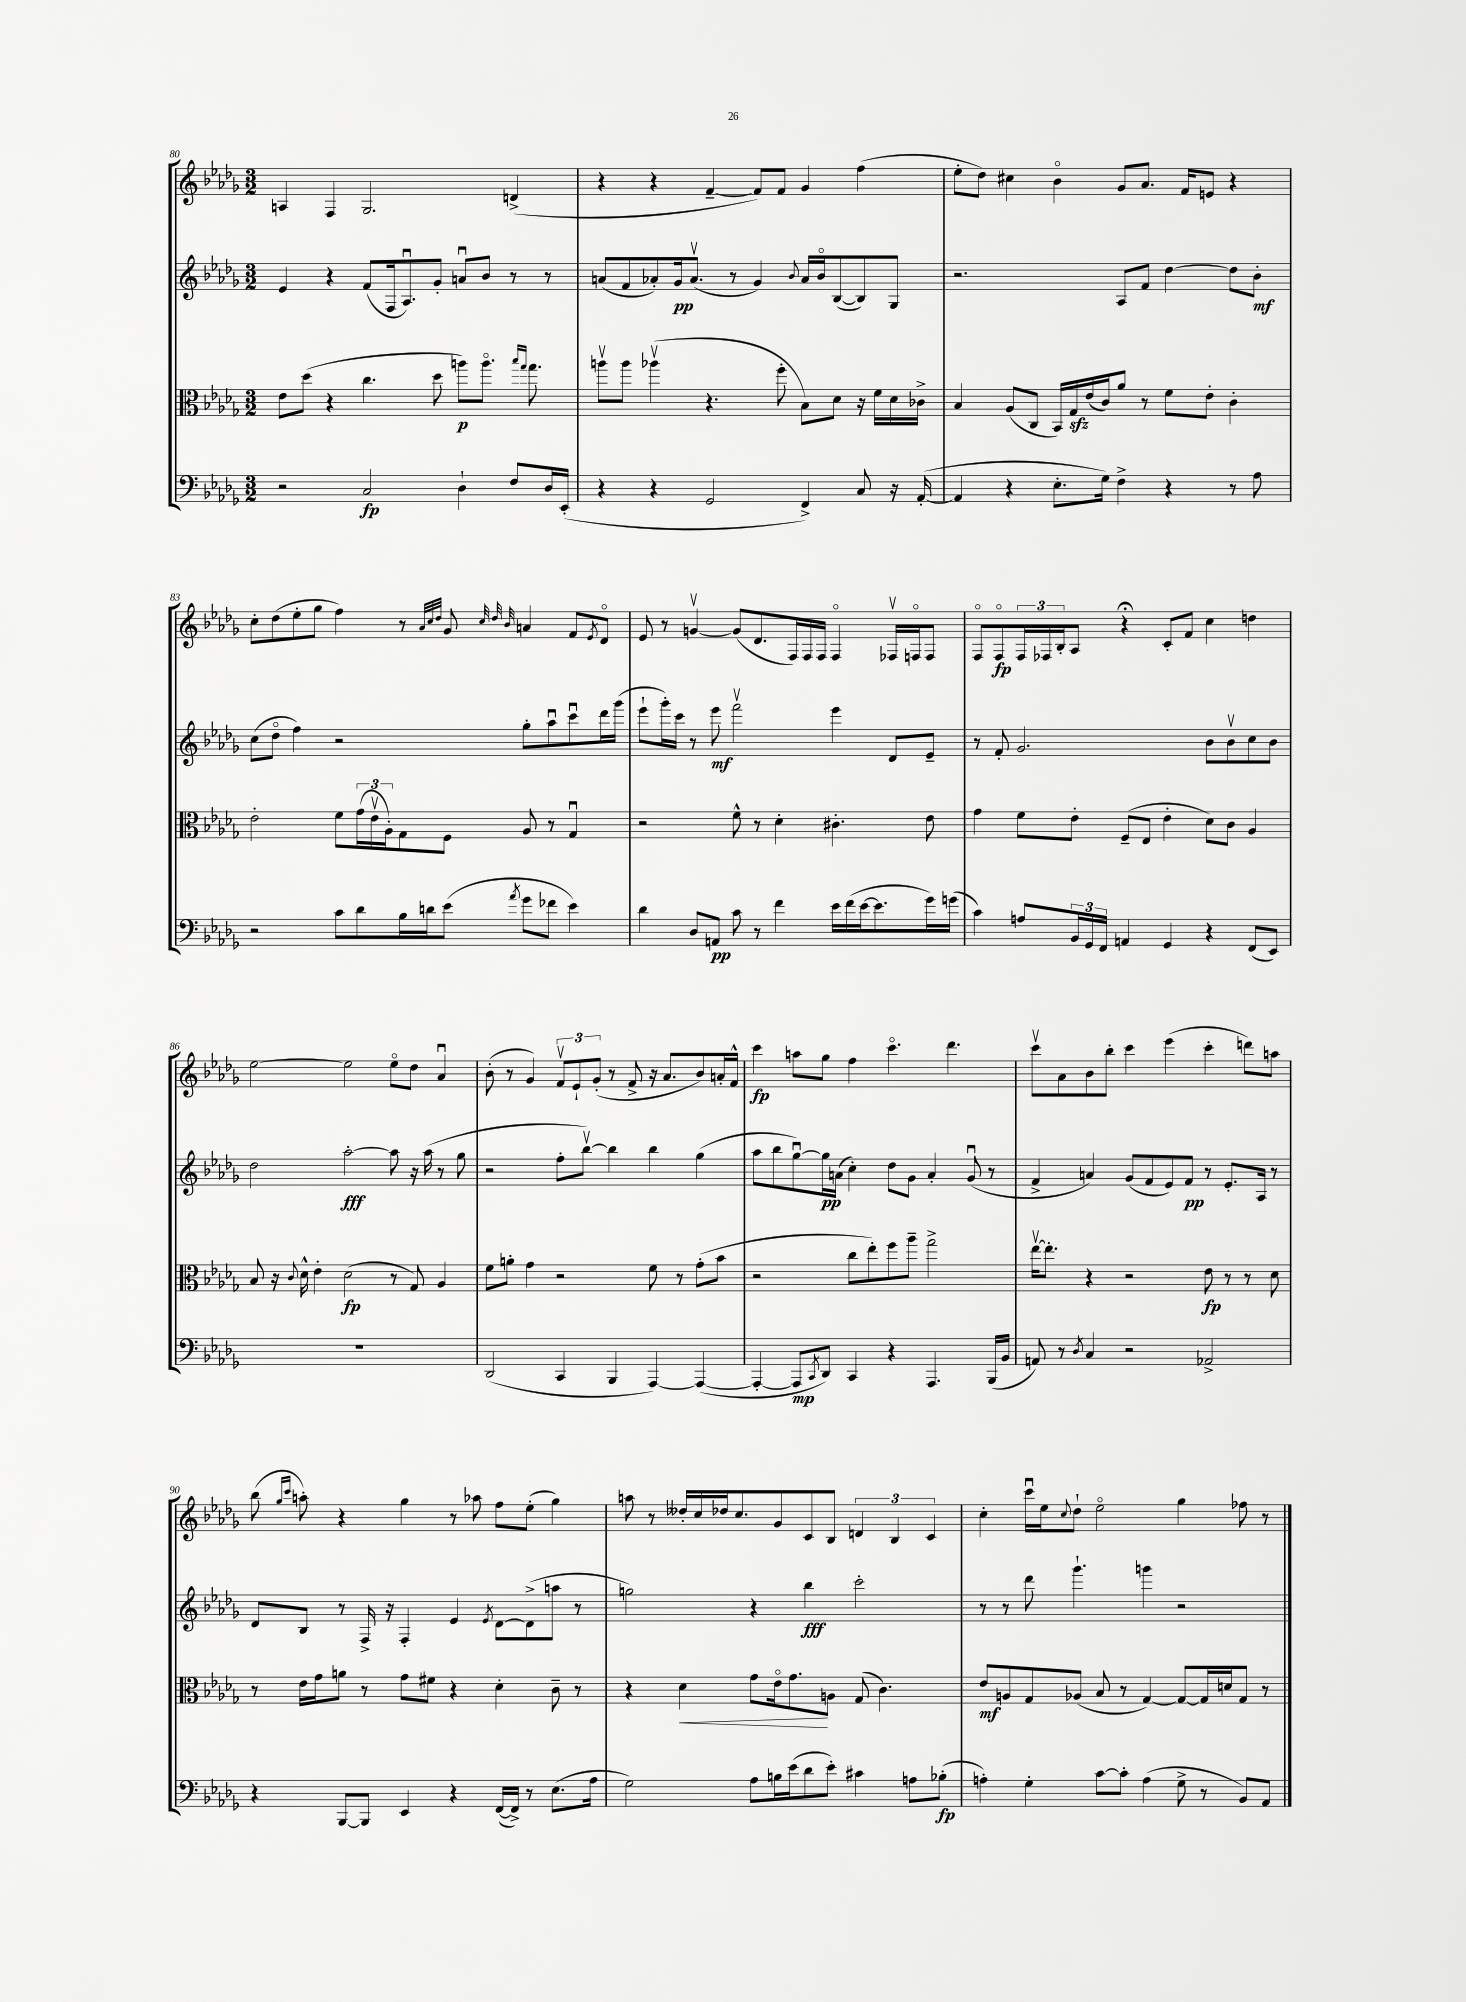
<<
\new StaffGroup <<
\new Staff = "s0" {
    \clef treble \key des \major \numericTimeSignature \time 3/2
    a4 f4 ges2. d'4->( |
    r4 r4 f'4~-- f'8) f'8 ges'4 f''4( |
    ees''8-. des''8) cis''4 bes'4\flageolet ges'8 aes'8. f'16 e'8 r4 |
    c''8-. des''8( ees''8-. ges''8 f''4) r8 \grace { aes'32 c''32 des''32 } ges'8 \grace { c''32 des''32 bes'32 } a'4 f'8 \acciaccatura { ees'8 } des'8\flageolet |
    ees'8 r8 g'4~\upbow g'8( des'8. f16) f16 f16 f4\flageolet fes16\upbow f16\flageolet f8 |
    f8\flageolet f8\flageolet\fp \tuplet 3/2 { f16 fes16 bes16-. } aes8 r4\fermata c'8-. f'8 c''4 d''4 |
    ees''2~ ees''2 ees''8\flageolet des''8 aes'4\downbow |
    bes'8-.( r8 ges'4) \tuplet 3/2 { f'8\upbow ees'8-! ges'8-.( } r8 f'8-> r16 aes'8. bes'8) a'16-. f'16-^ |
    c'''4\fp a''8 ges''8 f''4 c'''4.\flageolet des'''4. |
    c'''8\upbow aes'8 bes'8 bes''8-. c'''4 ees'''4( c'''4-. d'''8) a''8 |
    bes''8( \grace { ges''16 c'''16 } a''8-.) r4 ges''4 r8 aes''8 f''8 ees''8-.( ges''4) |
    a''8 r8 deses''16-. c''16 des''16 c''8. ges'8 c'8 bes8 \tuplet 3/2 { d'4 bes4 c'4 } |
    c''4-. c'''16\downbow ees''16 \appoggiatura { c''8 } des''8-! ees''2\flageolet ges''4 fes''8 r8 \bar "|." |
}
\new Staff = "s1" {
    \clef treble \key des \major \numericTimeSignature \time 3/2
    ees'4 r4 f'8( f16 aes8.\downbow) ges'8-. a'8\downbow bes'8 r8 r8 |
    a'8( f'8 aes'8-.) ges'16\pp aes'8.\upbow( r8 ges'4) \appoggiatura { bes'8 } aes'16 bes'16\flageolet bes8~( bes8) ges8 |
    r2. aes8 f'8 des''4~ des''8 bes'8-.\mf |
    c''8( des''8\flageolet f''4) r2 ges''8-. aes''8\downbow c'''8\downbow des'''16 ges'''16( |
    ees'''8-! ges'''16-.) c'''16 r8 ees'''8\mf f'''2\upbow ees'''4 des'8 ees'8-- |
    r8 f'8-. ges'2. bes'8 bes'8\upbow c''8 bes'8 |
    des''2 aes''2~-.\fff aes''8 r16 aes''16( r8 ges''8 |
    r2 f''8-. bes''8~\upbow) bes''4 bes''4 ges''4( |
    aes''8 bes''8 ges''8~\downbow) ges''16\pp a'16( c''4-.) des''8 ges'8 a'4-. ges'8\downbow( r8 |
    f'4-> a'4) ges'8( f'8 ees'8) f'8\pp r8 ees'8.-. aes16 r8 |
    des'8 bes8 r8 f16-> r16 f4-. ees'4 \acciaccatura { ees'8 } des'8~ des'8->( a''8 r8 |
    g''2) r4 bes''4\fff c'''2-. |
    r8 r8 des'''8 ges'''4.-! g'''4 r2 \bar "|." |
}
\new Staff = "s2" {
    \clef alto \key des \major \numericTimeSignature \time 3/2
    ees'8 des''8( r4 c''4. des''8 a''8\p) a''8.\flageolet \grace { bes''16 ges''16 } ges''8. |
    a''8\upbow a''8 aes''4\upbow( r4. f''8-. bes8) des'8 r16 f'16 des'16 ces'16-> |
    bes4 aes8( c8 bes,16) ges16\sfz ees'16( c'16) aes'8 r8 f'8 ees'8-. c'4-. |
    ees'2-. f'8 \tuplet 3/2 { ges'16( ees'16\upbow aes16-.) } ges8 f8 aes8 r8 ges4\downbow |
    r2 f'8-^ r8 des'4-. cis'4.-. ees'8 |
    ges'4 f'8 ees'8-. f8--( ees8 ees'4-. des'8) c'8 aes4 |
    bes8 r16 \appoggiatura { c'8 } des'16-^ ees'4-. des'2\fp( r8 ges8) aes4 |
    f'8 a'8-. ges'4 r2 f'8 r8 ges'8-.( bes'8 |
    r2 c''8 ees''8-.) f''8 aes''8-- ges''2-> |
    ees''16~\upbow ees''8.-. r4 r2 ees'8\fp r8 r8 des'8 |
    r8 ees'16 ges'16 a'8 r8 ges'8 fis'8 r4 des'4-. c'8-- r8 |
    r4 des'4\< ges'8 ees'16\flageolet ges'8.\! a8 ges8( c'4.) |
    ees'8\mf a8 ges8 aes8( bes8 r8 ges4~) ges8~ ges16 d'16 ges8 r8 \bar "|." |
}
\new Staff = "s3" {
    \clef bass \key des \major \numericTimeSignature \time 3/2
    r2 c2\fp des4-! f8 des16 ees,16-.( |
    r4 r4 ges,2 f,4->) c8 r16 aes,16~-.( |
    aes,4 r4 ees8.-. ges16) f4-> r4 r8 aes8 |
    r2 c'8 des'8 bes16 d'16 ees'8( \acciaccatura { aes'8 } ges'8 fes'8 ees'4) |
    des'4 des8 a,8\pp c'8 r8 f'4 ees'16 f'16( ees'16~ ees'8. ges'16) g'16( |
    c'4) a8 \tuplet 3/2 { bes,16 ges,16 f,16 } a,4 ges,4 r4 f,8( ees,8) |
    R1. |
    des,2( c,4 bes,,4 aes,,4~) aes,,4~( |
    aes,,4~-. aes,,8\mp \acciaccatura { c,8 } des,8) c,4 r4 aes,,4. bes,,16( bes,16 |
    a,8) r8 \acciaccatura { des8 } c4 r2 aes,2-> |
    r4 bes,,8~ bes,,8 ees,4 r4 f,16~( f,16->) r8 ees8.( aes16 |
    ges2) aes8 b16 ees'16( des'8 ees'8-.) cis'4 a8 bes8-.\fp( |
    a4-.) ges4-. c'8~ c'8-. a4( ges8-> r8 bes,8) aes,8 \bar "|." |
}
>>
>>
\layout { \context { \Score currentBarNumber = #80 } }
